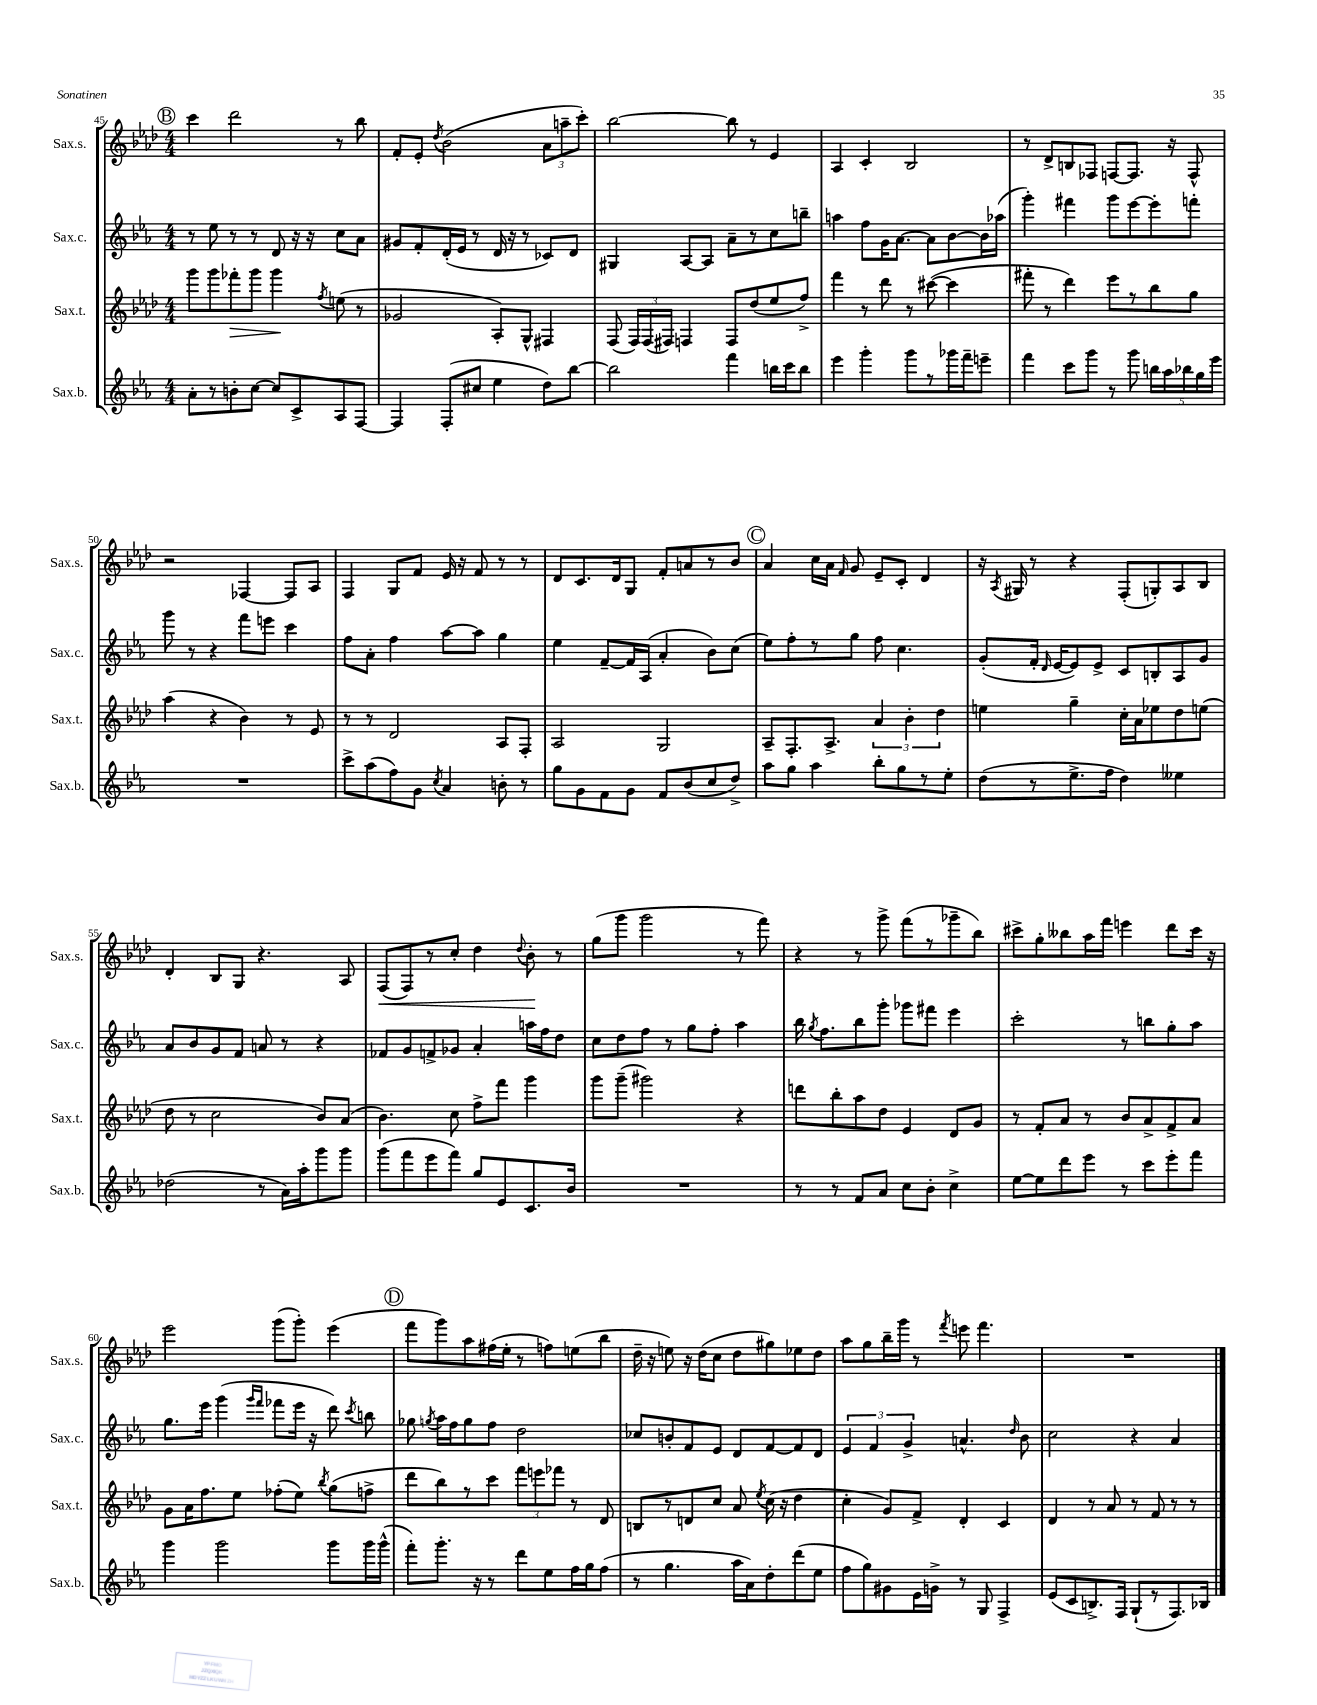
<<
\new StaffGroup <<
\new Staff = "s0" \with { instrumentName = "Sax.s." shortInstrumentName = "Sax.s." } {
    \clef treble \key aes \major \numericTimeSignature \time 4/4
    \autoBeamOff \mark \markup { \circle "B" } c'''4 des'''2 r8 bes''8 |
    f'8[-. ees'8]-. \acciaccatura { des''8 } bes'2( \tuplet 3/2 { aes'8[ a''8-- c'''8]-.) } |
    bes''2~ bes''8 r8 ees'4 |
    aes4 c'4-. bes2 |
    r8 des'8[-> b8 fes8] f8[~ f8.] r16 f8-^ |
    r2 fes4~ fes8[ aes8] |
    f4 g8[ f'8] ees'16 r16 f'8 r8 r8 |
    des'8[ c'8. des'16 g8] f'8[-. a'8 r8 bes'8] |
    \mark \markup { \circle "C" } aes'4 c''16[ aes'16] \grace { f'16 } g'8 ees'8[-- c'8]-. des'4 |
    r16 \acciaccatura { aes8 } gis16 r8 r4 f8[-.( g8-.) aes8 bes8] |
    des'4-. bes8[ g8] r4. aes8 |
    f8[\<( f8) r8 c''8]-. des''4 \appoggiatura { des''8 } bes'8-.\! r8 |
    g''8[( g'''8] g'''2 r8 f'''8) |
    r4 r8 g'''8-> f'''8[( r8 ges'''8-- bes''8]) |
    cis'''8[-> g''8-. beses''8 aes''16 f'''16] e'''4 des'''8[ cis'''16] r16 |
    ees'''2 g'''8[( g'''8]-.) ees'''4( |
    \mark \markup { \circle "D" } f'''8[ g'''8) aes''8 fis''16( ees''16]-. r8 f''8[) e''8( bes''8] |
    des''16-- r16 e''8) r16 des''16[( c''8] des''8[ gis''8) ees''8 des''8] |
    aes''8[ g''8 bes''16-- g'''16] r8 \acciaccatura { f'''8 } e'''8 f'''4. |
    R1 \bar "|." |
}
\new Staff = "s1" \with { instrumentName = "Sax.c." shortInstrumentName = "Sax.c." } {
    \clef treble \key ees \major \numericTimeSignature \time 4/4
    \autoBeamOff \mark \markup { \circle "B" } r8 ees''8 r8 r8 d'8 r16 r16 c''8[ aes'8] |
    gis'8[ f'8-. d'16-.( ees'16] r8 d'16 r16 r8 ces'8[) d'8] |
    gis4 aes8[~ aes8] aes'8[-- r8 c''8 b''8]-- |
    a''4 f''8[ g'16 aes'8.]~ aes'8[ bes'8~ bes'16 aes''16]( |
    g'''4-.) fis'''4 g'''8[ ees'''8~ ees'''8-. f'''8]-. |
    g'''8 r8 r4 f'''8[ e'''8] c'''4 |
    f''8[ aes'8]-. f''4 aes''8[~ aes''8] g''4 |
    ees''4 f'8[~-- f'16 aes16]( aes'4-. bes'8[) c''8]( |
    \mark \markup { \circle "C" } ees''8[) f''8-. r8 g''8] f''8 c''4. |
    g'8[-.( f'16]-. \grace { d'16 } ees'16[~ ees'8) ees'8]-> c'8[ b8-. aes8 g'8] |
    aes'8[ bes'8 g'8 f'8] a'8 r8 r4 |
    fes'8[ g'8 f'8-> ges'8] aes'4-. a''16[ f''16 d''8] |
    c''8[ d''8 f''8] r8 g''8[ f''8]-. aes''4 |
    bes''16 \acciaccatura { g''8 } f''8.[ bes''8 g'''8]-. ges'''8[ fis'''8] ees'''4 |
    c'''2-. r8 b''8[ g''8-. aes''8] |
    g''8.[ ees'''16] g'''4( \grace { g'''16[ f'''16] } fes'''8[ ees'''16] r16 d'''8) \acciaccatura { c'''8 } b''8 |
    \mark \markup { \circle "D" } ges''8 \acciaccatura { g''8 } aes''16[ f''16 g''8 f''8] d''2 |
    ces''8[ b'8-. f'8 ees'8] d'8[ f'8~ f'8 d'8] |
    \tuplet 3/2 { ees'4 f'4 g'4-> } a'4.-^ \grace { d''16 } bes'8 |
    c''2 r4 aes'4 \bar "|." |
}
\new Staff = "s2" \with { instrumentName = "Sax.t." shortInstrumentName = "Sax.t." } {
    \clef treble \key aes \major \numericTimeSignature \time 4/4
    \autoBeamOff \mark \markup { \circle "B" } g'''8[ g'''8 fes'''8-.\> g'''8] g'''4\! \acciaccatura { f''8 } e''8( r8 |
    ges'2 aes8[-.) g8]-^ fis4 |
    f8( \tuplet 3/2 { f16[) f16( fis16]) } f4 f8[ des''8( ees''8 f''8]->) |
    f'''4 r8 des'''8 r8 cis'''8~( cis'''4 |
    fis'''8-. r8 des'''4) ees'''8[ r8 bes''8 g''8] |
    aes''4( r4 bes'4) r8 ees'8 |
    r8 r8 des'2 aes8[ f8]-. |
    aes2 g2 |
    \mark \markup { \circle "C" } aes8[-- f8.-. aes8.]-> \tuplet 3/2 { aes'4 bes'4-. des''4 } |
    e''4 g''4-- c''16[-. aes'16 ees''8 des''8 e''8]( |
    des''8 r8 c''2 bes'8[) aes'8]( |
    bes'4.) c''8 f''8[-> f'''8] g'''4 |
    g'''8[ g'''8]--( gis'''2) r4 |
    d'''8[ bes''8-. aes''8 des''8] ees'4 des'8[ g'8] |
    r8 f'8[-. aes'8] r8 bes'8[ aes'8-> f'8-> aes'8] |
    g'8[ aes'16 f''8. ees''8] fes''8[-.( ees''8]) \acciaccatura { bes''8 } g''8[( f''8]-> |
    \mark \markup { \circle "D" } des'''8[ bes''8) r8 c'''8] \tuplet 3/2 { f'''8[ e'''8 fes'''8] } r8 des'8 |
    b8[ r8 d'8 c''8] aes'8 \acciaccatura { ees''8 } c''16( r16 des''4 |
    c''4-. g'8[) f'8]-> des'4-. c'4 |
    des'4 r8 aes'8 r8 f'8 r8 r8 \bar "|." |
}
\new Staff = "s3" \with { instrumentName = "Sax.b." shortInstrumentName = "Sax.b." } {
    \clef treble \key ees \major \numericTimeSignature \time 4/4
    \autoBeamOff \mark \markup { \circle "B" } aes'8[-. r8 b'8-. c''8]~ c''8[ c'8-> aes8 f8]~ |
    f4 f8[-.( cis''8] ees''4 d''8[) bes''8]~ |
    bes''2 f'''4 b''16[ c'''16 b''8] |
    ees'''4 g'''4-. g'''8[ r8 ges'''16 f'''16-- e'''8]-- |
    f'''4 c'''8[ g'''8] r8 g'''8 \tuplet 5/4 { b''16[ aes''16 bes''16 g''16 ees'''16] } |
    R1 |
    c'''8[-> aes''8( f''8) g'8] \acciaccatura { c''8 } aes'4 b'8-. r8 |
    g''8[ g'8 f'8 g'8] f'8[ bes'8( c''8 d''8]->) |
    \mark \markup { \circle "C" } aes''8[ g''8] aes''4 bes''8[-. g''8 r8 ees''8]-. |
    d''8[( r8 ees''8.-> f''16] d''4) eeses''4 |
    des''2( r8 aes'16[) aes''16-. g'''8 g'''8] |
    g'''8[( f'''8 ees'''8 f'''8]) g''8[ ees'8 c'8. bes'16] |
    R1 |
    r8 r8 f'8[ aes'8] c''8[ bes'8]-. c''4-> |
    ees''8[~ ees''8 d'''8 ees'''8] r8 c'''8[ ees'''8-. f'''8] |
    g'''4 g'''2 g'''8[ g'''16 g'''16]-^( |
    \mark \markup { \circle "D" } f'''8[-.) g'''8.]-. r16 r8 d'''8[ ees''8 f''16 g''16 f''8]( |
    r8 g''4. aes''16[ aes'16) d''8-. d'''8( ees''8] |
    f''8[ g''8) gis'8 ees'16 g'16]-> r8 g8 f4-> |
    ees'8[( c'8 b8.->) f16] g8[-!( r8 f8.) bes16] \bar "|." |
}
>>
>>
\layout { \context { \Score currentBarNumber = #45 } }
